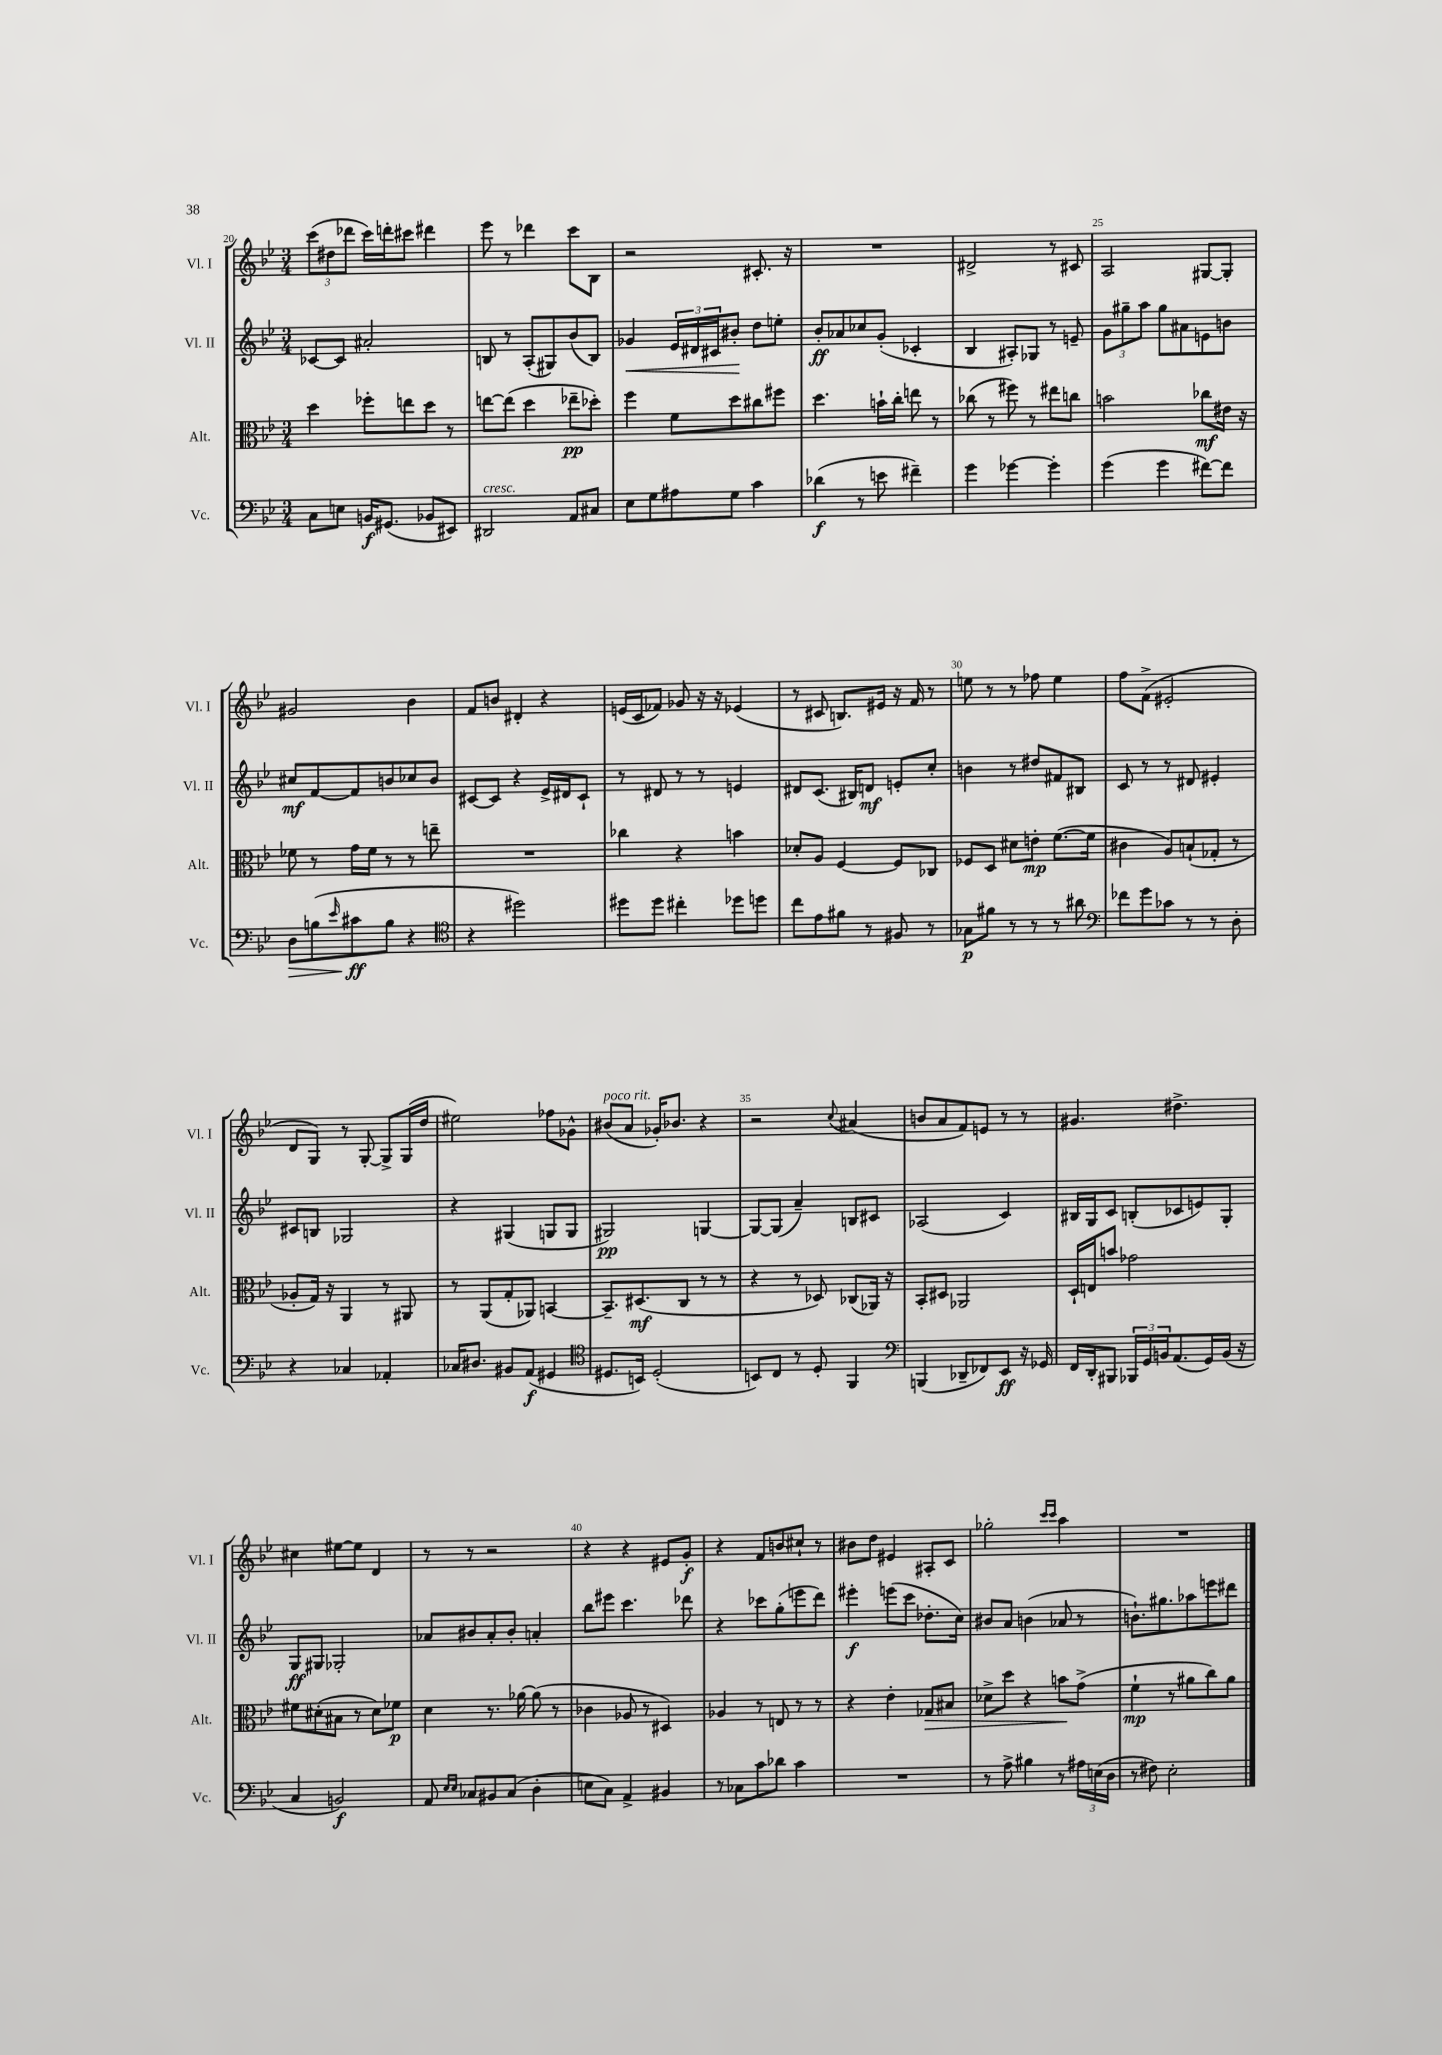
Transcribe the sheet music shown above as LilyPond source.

<<
\new StaffGroup <<
\new Staff = "s0" \with { instrumentName = "Vl. I" shortInstrumentName = "Vl. I" } {
    \clef treble \key bes \major \numericTimeSignature \time 3/4
    \tuplet 3/2 { c'''8( dis''8 des'''8 } c'''16) d'''16-. cis'''8 dis'''4 |
    ees'''8 r8 des'''4 c'''8 bes8 |
    r2 cis'8.-. r16 |
    R2. |
    dis'2-> r8 cis'8 |
    a2 gis8~ gis8-. |
    gis'2 bes'4 |
    f'8 b'8 dis'4-. r4 |
    e'16( c'16 fes'8) ges'8 r16 r16 ees'4( |
    r8 cis'8 b8.) eis'16 r16 f'16 r8 |
    e''8 r8 r8 fes''8 e''4 |
    f''8 f'8->( eis'2-. |
    d'8 g8) r8 g8~-. g8-> g16( d''16 |
    eis''2) fes''8 ges'8-^ |
    bis'8^\markup { \italic "poco rit." }( a'8 ges'16-.) bes'8. r4 |
    r2 \appoggiatura { c''8 } ais'4( |
    b'8 a'8 f'8) e'8 r8 r8 |
    gis'4. dis''4.-> |
    cis''4 eis''8~ eis''8 d'4 |
    r8 r8 r2 |
    r4 r4 eis'8 g'8-.\f |
    r4 f'8 b'8 cis''8-! r8 |
    bis'8 d''8 eis'4 ais8-. c'8 |
    ges''2-. \grace { c'''16 c'''16 } a''4 |
    R2. \bar "|." |
}
\new Staff = "s1" \with { instrumentName = "Vl. II" shortInstrumentName = "Vl. II" } {
    \clef treble \key bes \major \numericTimeSignature \time 3/4
    ces'8~ ces'8 ais'2-. |
    b8 r8 a8-.( gis8) bes'8( b8) |
    ges'4\< \tuplet 3/2 { ees'16 dis'16 cis'16 } bis'8-.\! d''8 e''8-. |
    bes'8-.\ff aes'8 ces''8 g'8-.( ces'4-. |
    bes4 ais8-.) ges8 r8 e'8-- |
    \tuplet 3/2 { g'8 gis''8-- a''8 } gis''8 ais'8 e'8 b'8 |
    cis''8\mf f'8~ f'8 b'8 ces''8 b'8 |
    cis'8~ cis'8 r4 ees'16-> dis'16 cis'8-! |
    r8 dis'8 r8 r8 e'4 |
    dis'8 c'8.( bis16) d'8\mf e'8-. c''8-. |
    b'4 r8 dis''8 fis'8 bis8 |
    c'8 r8 r8 dis'8 eis'4-. |
    cis'8 b8 ges2 |
    r4 gis4( g8 g8 |
    gis2\pp) g4~ |
    g8~ g8( a'4--) b8 cis'8 |
    aes2( c'4) |
    bis16 g16 c'8 b8-.( ces'8 e'8) g8-. |
    g8\ff gis8 ges2-. |
    aes'8 bis'8 aes'8-. bis'8-. a'4-. |
    bes''8 eis'''8 c'''4. des'''8 |
    r4 ces'''8 g''8-.( e'''8 d'''8) |
    eis'''4-.\f e'''8( c'''8 des''8.-. c''16) |
    bis'8 a'8 b'4( aes'8 r8 |
    b'8.-!) gis''8. aes''8 e'''8 dis'''8 \bar "|." |
}
\new Staff = "s2" \with { instrumentName = "Alt." shortInstrumentName = "Alt." } {
    \clef alto \key bes \major \numericTimeSignature \time 3/4
    d''4 fes''8-. e''8 d''8 r8 |
    e''8~ e''8( d''4 ees''8--\pp des''8-.) |
    f''4 f'8 d''8 cis''8 fis''8 |
    d''4. b'16-! c''16-. e''8 r8 |
    ces''8( r8 fis''8) r8 eis''8 c''8 |
    b'2 ces''8\mf eis'16 r16 |
    fes'8 r8 g'16 fes'16 r8 r8 e''8-- |
    R2. |
    ces''4 r4 b'4 |
    des'8-. a8 f4~ f8 ces8 |
    fes8 d8 dis'8 e'8-.\mp f'8.~( f'16 |
    cis'4 a8) b8-!( ges8-. r8 |
    aes8-. g16) r16 a,4 r8 ais,8 |
    r8 a,8( g8-. aes,8) b,4~ |
    b,8.-- dis8.\mf( c8 r8 r8 |
    r4 r8 des8) ces8( aes,16) r16 |
    bes,8-. dis8 aes,2 |
    d16-! e16 b'8 ges'2 |
    fis'8 dis'8-.( bis8 r8 dis'8) fes'8\p |
    d'4 r8. aes'16~ aes'8( r8 |
    ces'4 aes8 r8 dis4) |
    aes4 r8 e8 r8 r8 |
    r4 ees'4-. ges8\> bis8 |
    des'8-> d''8 r4 b'8\! g'8->( |
    f'4-!\mp r8 ais'8 c''8) ais'8 \bar "|." |
}
\new Staff = "s3" \with { instrumentName = "Vc." shortInstrumentName = "Vc." } {
    \clef bass \key bes \major \numericTimeSignature \time 3/4
    c8 e8 b,16\f gis,8.( bes,8 eis,8) |
    dis,2^\markup { \italic "cresc." } a,8 cis8 |
    ees8 g8 ais8 g8 c'4 |
    des'4\f( r8 e'8 fis'4--) |
    g'4 ges'4~ ges'4-. |
    g'4( g'4 fis'8~) fis'8 |
    d8\> b8( \grace { ees'16 } cis'8\ff\! b8 r4 |
    \clef tenor r4 dis''2) |
    dis''8 dis''8 cis''4-. des''8 d''8 |
    c''8 ees'8 fis'8 r8 fis8 r8 |
    ges8\p fis'8 r8 r8 r8 ais'8 |
    \clef bass fes'8 g'8 ces'8 r8 r8 d8-. |
    r4 ces4 aes,4-. |
    ces16 dis8. bis,8 a,8\f( gis,4 |
    \clef tenor dis8. b,16) dis2-.( |
    b,8) c8 r8 d8-. f,4 |
    \clef bass b,,4( des,8-- fes,8) ees,8\ff r16 ges,16 |
    f,16 d,16-. bis,,8 \tuplet 3/2 { bes,,16 g,16 b,16 } a,8.( g,16) b,16( r16 |
    c4 b,2\f) |
    a,8 \grace { ees16 ees16 } ces8 bis,8 ces8( d4-. |
    e8 c8) a,4-> bis,4 |
    r8 ces8 c'8 des'8 c'4 |
    R2. |
    r8 a8-> bis4 r8 \tuplet 3/2 { ais16 e16( d16 } |
    r8 fis8) ees2-. \bar "|." |
}
>>
>>
\layout { \context { \Score currentBarNumber = #20 \override BarNumber.break-visibility = ##(#f #t #t) barNumberVisibility = #(every-nth-bar-number-visible 5) } }
